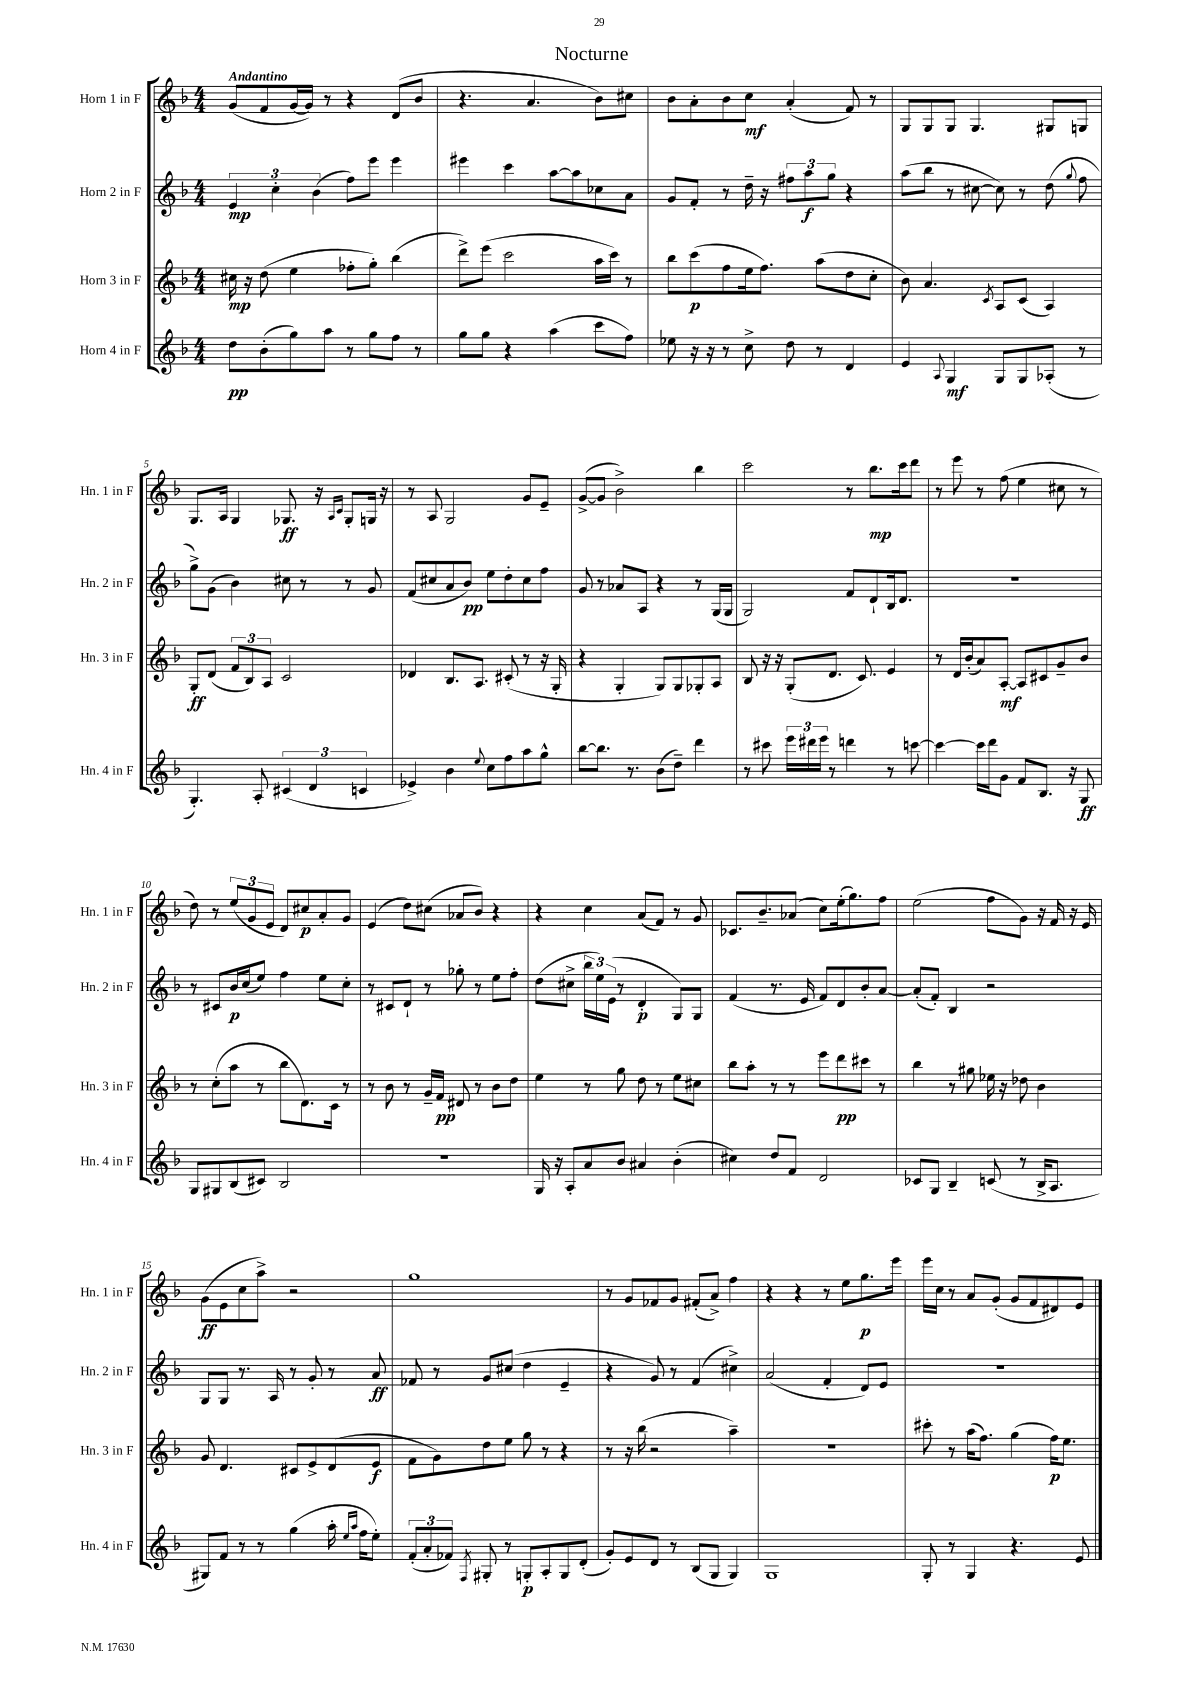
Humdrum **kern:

**kern	**dynam	**kern	**dynam	**kern	**dynam	**kern	**dynam
*part4	*part4	*part3	*part3	*part2	*part2	*part1	*part1
*staff4	*staff4	*staff3	*staff3	*staff2	*staff2	*staff1	*staff1
*I"Horn 4 in F	*	*I"Horn 3 in F	*	*I"Horn 2 in F	*	*I"Horn 1 in F	*
*I'Hn. 4 in F	*	*I'Hn. 3 in F	*	*I'Hn. 2 in F	*	*I'Hn. 1 in F	*
*clefG2	*	*clefG2	*	*clefG2	*	*clefG2	*
*k[b-]	*	*k[b-]	*	*k[b-]	*	*k[b-]	*
*M4/4	*	*M4/4	*	*M4/4	*	*M4/4	*
=1	=1	=1	=1	=1	=1	=1	=1
!	!	!	!	!	!	!LO:TX:a:B:t=Andantino	!
8dd\L	pp	16cc#X\	mp	6e/	mp	(8g/L	.
.	.	16r	.	.	.	.	.
(8b-'\	.	(8dd\	.	.	.	8f/	.
.	.	.	.	6cc'\	.	.	.
8gg\)	.	4ee\	.	.	.	[16g/L	.
.	.	.	.	.	.	16g/JJ])	.
.	.	.	.	(6b-\	.	.	.
8aa\J	.	.	.	.	.	8r	.
8r	.	8ff-X'\L	.	8ff\L)	.	4r	.
8gg\L	.	8gg'\J)	.	8eee\J	.	.	.
8ff\J	.	(4bb-\	.	4eee\	.	(8d/L	.
8r	.	.	.	.	.	8b-/J	.
=2	=2	=2	=2	=2	=2	=2	=2
8gg\L	.	8ddd^\L)	.	4eee#X\	.	4.r	.
8gg\J	.	(8eee\J	.	.	.	.	.
4r	.	2ccc\	.	4ccc\	.	.	.
.	.	.	.	.	.	4.a/	.
(4aa\	.	.	.	[8aa\L	.	.	.
.	.	.	.	8aa\]	.	.	.
8ccc\L	.	16aa\LL	.	8cc-X\	.	8b-\L)	.
.	.	16ccc\JJ)	.	.	.	.	.
8ff\J)	.	8r	.	8a\J	.	8cc#X\J	.
=3	=3	=3	=3	=3	=3	=3	=3
8ee-X\	.	8bb-\L	.	8g/L	.	8b-\L	.
16r	.	(8ccc\	p	8f'/J	.	8a'\	.
16r	.	.	.	.	.	.	.
8r	.	8ff\	.	8r	.	8b-\	.
8cc^\	.	16ee\k	.	16dd~\	.	8cc\J	mf
.	.	8.ff\J)	.	16r	.	.	.
8dd\	.	.	.	12ff#X\L	.	(4a'/	.
.	.	.	.	12aa\	f	.	.
8r	.	(8aa\L	.	.	.	.	.
.	.	.	.	12gg\J	.	.	.
4d/	.	8dd\	.	4r	.	8f/)	.
.	.	8cc'\J	.	.	.	8r	.
=4	=4	=4	=4	=4	=4	=4	=4
4e/	.	8b-\)	.	(8aa\L	.	8G/L	.
.	.	4.a/	.	8bb-\J	.	8G/	.
8qqA/	.	.	.	.	.	.	.
4G/	mf	.	.	8r	.	8G/J	.
.	.	.	.	[8cc#X\	.	4.G/	.
.	.	8qc/	.	.	.	.	.
8G/L	.	8A/L	.	8cc#\])	.	.	.
8G/	.	(8c/J	.	8r	.	.	.
(8A-X'/J	.	4A/)	.	(8dd\	.	8G#X/L	.
.	.	.	.	8qqgg/	.	.	.
8r	.	.	.	8ff\	.	8Gn/J	.
!!LO:LB:g=z
=5	=5	=5	=5	=5	=5	=5	=5
4.G'/)	.	8G'/L	ff	8gg^\L)	.	8.G/L	.
.	.	(8d/J	.	(8g\J	.	.	.
.	.	.	.	.	.	16A/Jk	.
.	.	12f/L	.	4b-\)	.	4G/	.
.	.	12B-/)	.	.	.	.	.
8A'/	.	.	.	.	.	.	.
.	.	12A/J	.	.	.	.	.
(6c#X/	.	2c/	.	8cc#X\	.	8.G-X/	ff
.	.	.	.	8r	.	.	.
6d/	.	.	.	.	.	.	.
.	.	.	.	.	.	16r	.
.	.	.	.	.	.	16qqA/LL	.
.	.	.	.	.	.	16qqc/JJ	.
.	.	.	.	8r	.	8G-'/L	.
6cn/	.	.	.	.	.	.	.
.	.	.	.	8g/	.	16Gn/Jk	.
.	.	.	.	.	.	16r	.
=6	=6	=6	=6	=6	=6	=6	=6
4e-X^/)	.	4d-X/	.	(8f/L	.	8r	.
.	.	.	.	8cc#X/	.	8A/	.
4b-\	.	8.B-/L	.	8a/	.	2G/	.
.	.	.	.	8b-/J)	pp	.	.
.	.	8.A/J	.	.	.	.	.
8qqee/	.	.	.	.	.	.	.
8cc\L	.	.	.	8ee\L	.	.	.
8ff\	.	(8c#X'/	.	8dd'\	.	.	.
8aa\	.	8r	.	8cc#\	.	8g/L	.
8gg^^\J	.	16r	.	8ff\J	.	8e~/J	.
.	.	16G'/	.	.	.	.	.
=7	=7	=7	=7	=7	=7	=7	=7
[8bb-\L	.	4r	.	8g/	.	([8g^/L	.
8.bb-\J]	.	.	.	8r	.	8g/J]	.
.	.	4G'/	.	8a-X/L	.	2b-^\)	.
8.r	.	.	.	.	.	.	.
.	.	.	.	8A/J	.	.	.
(8b-\L	.	8G/L)	.	4r	.	.	.
8dd~\J)	.	8G/	.	.	.	.	.
4ddd\	.	8G-X'/	.	8r	.	4bb-\	.
.	.	8A/J	.	(16G/LL	.	.	.
.	.	.	.	16G/JJ	.	.	.
=8	=8	=8	=8	=8	=8	=8	=8
8r	.	8B-/	.	2G/)	.	2ccc\	.
8ccc#X\	.	16r	.	.	.	.	.
.	.	16r	.	.	.	.	.
24eee\LL	.	(8G'/L	.	.	.	.	.
24ddd#X\	.	.	.	.	.	.	.
24eee\JJ	.	.	.	.	.	.	.
8r	.	8.d/J	.	.	.	.	.
4dddn\	.	.	.	8f/L	.	8r	.
.	.	8.c/)	.	.	.	.	.
.	.	.	.	8d`/	.	8.bb-\L	mp
8r	.	4e/	.	16B-/k	.	.	.
.	.	.	.	8.d/J	.	16ccc\k	.
[8cccn\	.	.	.	.	.	8ddd\J	.
=9	=9	=9	=9	=9	=9	=9	=9
4ccc\_	.	8r	.	1r	.	8r	.
.	.	16d/LL	.	.	.	8eee\	.
.	.	(16b-'/J	.	.	.	.	.
16ccc\LL]	.	8a/)	.	.	.	8r	.
16ddd\J	.	.	.	.	.	.	.
8g\J	.	[8A'/J	mf	.	.	(8ff\	.
8f/L	.	8A/L]	.	.	.	4ee\	.
8.B-/J	.	8c#X/	.	.	.	.	.
.	.	8g~/	.	.	.	8cc#X\	.
16r	.	.	.	.	.	.	.
8G/	ff	8b-/J	.	.	.	8r	.
!!LO:LB:g=z
=10	=10	=10	=10	=10	=10	=10	=10
8G/L	.	8r	.	8r	.	8dd\)	.
8G#X/	.	(8cc'\L	.	8c#X/L	.	8r	.
(8B-/	.	8aa\J	.	16b-/L	p	(12ee/L	.
.	.	.	.	(16cc/J	.	.	.
.	.	.	.	.	.	12g/	.
8c#X/J)	.	8r	.	8ee/J)	.	.	.
.	.	.	.	.	.	12e/J	.
2B-/	.	8bb-\L	.	4ff\	.	8d/L)	.
.	.	8.d\)	.	.	.	8cc#X/	p
.	.	.	.	8ee\L	.	8a'/	.
.	.	16c\Jk	.	.	.	.	.
.	.	8r	.	8cc'\J	.	8g/J	.
=11	=11	=11	=11	=11	=11	=11	=11
1r	.	8r	.	8r	.	(4e/	.
.	.	8b-\	.	8c#X/L	.	.	.
.	.	8r	.	8d`/J	.	8dd\L)	.
.	.	16g~/LL	.	8r	.	(8cc#X\J	.
.	.	16f/JJ	pp	.	.	.	.
.	.	8d#X/	.	8gg-X'\	.	8a-X/L	.
.	.	8r	.	8r	.	8b-/J)	.
.	.	8b-\L	.	8ee\L	.	4r	.
.	.	8dd\J	.	8ff'\J	.	.	.
=12	=12	=12	=12	=12	=12	=12	=12
16G/	.	4ee\	.	(8dd\L	.	4r	.
16r	.	.	.	.	.	.	.
8A'/L	.	.	.	8cc#X^\J	.	.	.
8a/	.	8r	.	24bb-\LL	.	4cc\	.
.	.	.	.	24ee\)	.	.	.
.	.	.	.	(24e\JJ	.	.	.
8b-/J	.	8gg\	.	8r	.	.	.
4a#X/	.	8dd\	.	4d'/	p	(8a/L	.
.	.	8r	.	.	.	8f/J)	.
(4b-'\	.	8ee\L	.	8G/L)	.	8r	.
.	.	8cc#X\J	.	8G/J	.	8g/	.
=13	=13	=13	=13	=13	=13	=13	=13
4cc#X\)	.	8bb-\L	.	(4f/	.	8.c-X/L	.
.	.	8aa'\J	.	.	.	.	.
.	.	.	.	.	.	8.b-~/	.
8dd/L	.	8r	.	8.r	.	.	.
8f/J	.	8r	.	.	.	(8a-X/J	.
.	.	.	.	16e/	.	.	.
2d/	.	8eee\L	.	8f/L)	.	8cc\L)	.
.	.	8ddd\	pp	8d/	.	(16ee'\k	.
.	.	.	.	.	.	8.gg\)	.
.	.	8ccc#X\J	.	8b-'/	.	.	.
.	.	8r	.	[8a/J	.	8ff\J	.
=14	=14	=14	=14	=14	=14	=14	=14
8c-X/L	.	4bb-\	.	(8a'/L]	.	(2ee\	.
8G/J	.	.	.	8f'/J)	.	.	.
4B-~/	.	8r	.	4B-/	.	.	.
.	.	8gg#X\	.	.	.	.	.
(8cn/	.	16ee-X\	.	2r	.	8ff\L	.
.	.	16r	.	.	.	.	.
8r	.	8dd-X\	.	.	.	8g\J)	.
16B-^/KL	.	4b-\	.	.	.	16r	.
8.A/J	.	.	.	.	.	16f/	.
.	.	.	.	.	.	16r	.
.	.	.	.	.	.	16e/	.
!!LO:LB:g=z
=15	=15	=15	=15	=15	=15	=15	=15
8G#X/L)	.	8g/	.	8G/L	.	(8g\L	ff
8f/J	.	4.d/	.	8G/J	.	8e\	.
8r	.	.	.	8.r	.	8cc\	.
8r	.	.	.	.	.	8aa^\J)	.
.	.	.	.	16A/	.	.	.
(4gg\	.	8c#X/L	.	8r	.	2r	.
.	.	8e^/	.	8g'/	.	.	.
16aa'\	.	(8d/	.	8r	.	.	.
16qqee/LL	.	.	.	.	.	.	.
16qqaa/JJ	.	.	.	.	.	.	.
16ff\KL	.	.	.	.	.	.	.
8ee'\J)	.	8e/J	f	8a/	ff	.	.
=16	=16	=16	=16	=16	=16	=16	=16
(12f'/L	.	8f\L	.	8f-X/	.	1gg	.
12a'/	.	.	.	.	.	.	.
.	.	8g\)	.	8r	.	.	.
12f-X/J)	.	.	.	.	.	.	.
8qF/	.	.	.	.	.	.	.
8G#X'/	.	8dd\	.	8g/L	.	.	.
8r	.	8ee\J	.	(8cc#X/J	.	.	.
8Gn'/L	p	8gg\	.	4dd\	.	.	.
8A'/	.	8r	.	.	.	.	.
8G/	.	4r	.	4e~/	.	.	.
(8d'/J	.	.	.	.	.	.	.
=17	=17	=17	=17	=17	=17	=17	=17
8g'/L)	.	8r	.	4r	.	8r	.
8e/	.	16r	.	.	.	8g/L	.
.	.	(16bb-\	.	.	.	.	.
8d/J	.	2r	.	8g/)	.	8f-X/	.
8r	.	.	.	8r	.	8g/J	.
(8B-/L	.	.	.	(4f/	.	(8f#X'/L	.
8G/J	.	.	.	.	.	8a^/J)	.
4G/)	.	4aa~\)	.	4cc#X^\)	.	4ff\	.
=18	=18	=18	=18	=18	=18	=18	=18
1G	.	1r	.	(2a/	.	4r	.
.	.	.	.	.	.	4r	.
.	.	.	.	4f'/	.	8r	.
.	.	.	.	.	.	8ee\L	.
.	.	.	.	8d/L)	.	8.gg\	p
.	.	.	.	8e/J	.	.	.
.	.	.	.	.	.	16eee\Jk	.
=19	=19	=19	=19	=19	=19	=19	=19
8G'/	.	8ccc#X'\	.	1r	.	16eee\LL	.
.	.	.	.	.	.	16cc\JJ	.
8r	.	8r	.	.	.	8r	.
4G/	.	(16aa\KL	.	.	.	8a/L	.
.	.	8.ff\J)	.	.	.	.	.
.	.	.	.	.	.	(8g'/J	.
4.r	.	(4gg\	.	.	.	8g/L	.
.	.	.	.	.	.	8f/	.
.	.	16ff\KL)	p	.	.	8d#X/)	.
.	.	8.ee\J	.	.	.	.	.
8e/	.	.	.	.	.	8e/J	.
==	==	==	==	==	==	==	==
*-	*-	*-	*-	*-	*-	*-	*-
